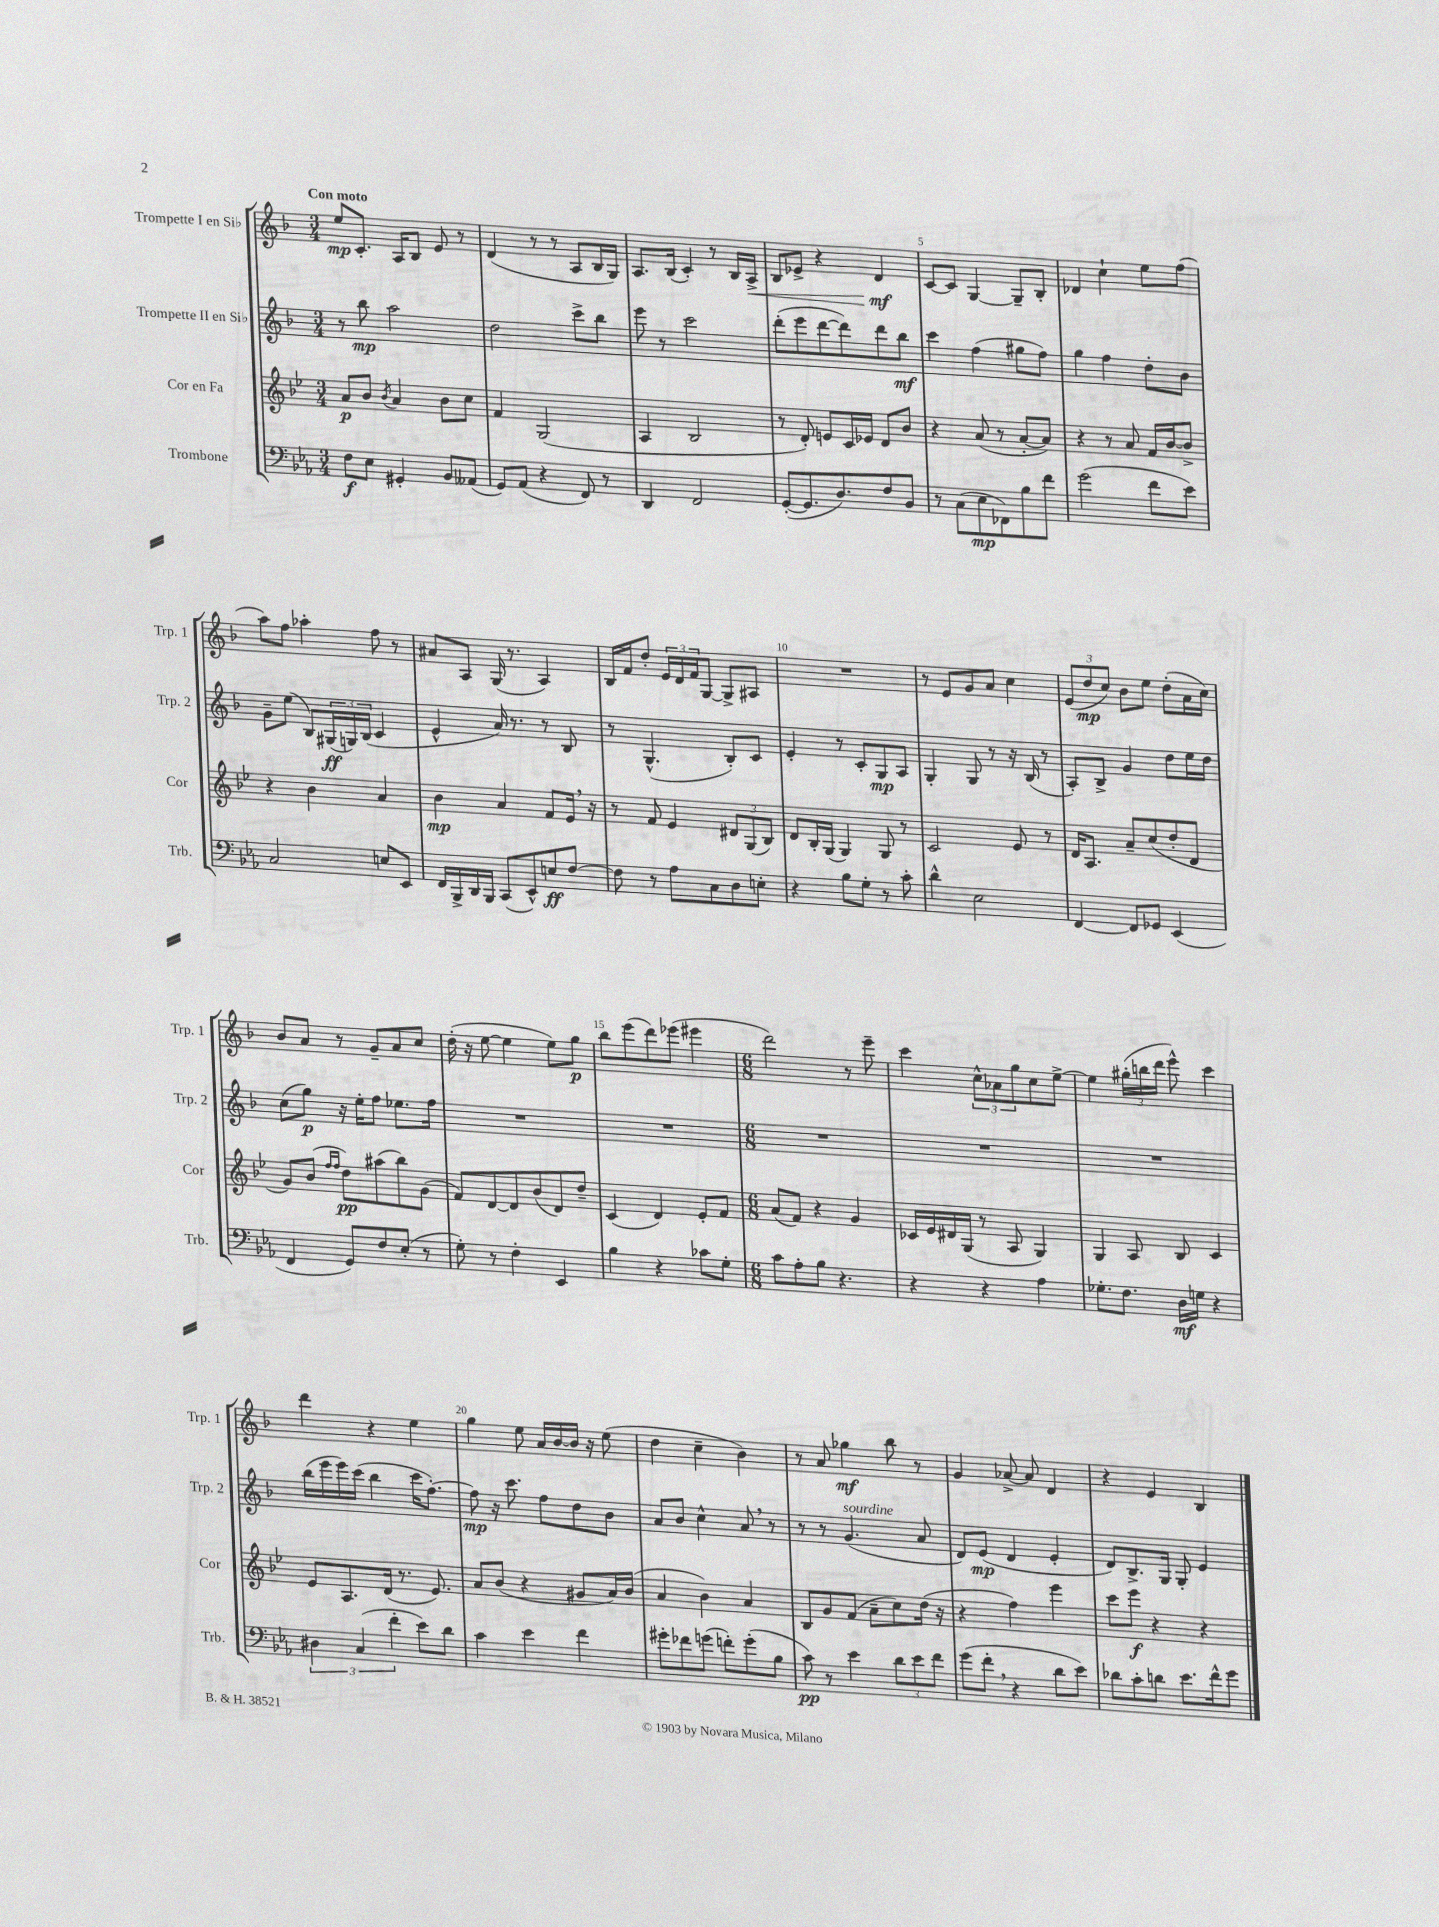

**kern	**kern	**kern	**kern
*staff4	*staff3	*staff2	*staff1
*clefF4	*clefG2	*clefG2	*clefG2
*k[b-e-a-]	*k[b-e-]	*k[b-]	*k[b-]
*M3/4	*M3/4	*M3/4	*M3/4
8F	8a	8r	8ee
8E-	8b-	8bb-	8.c'
.	8qb-	.	.
4GG#'	4a	2aa	.
.	.	.	16A
.	.	.	8B-
8BB-	8b-	.	8e
(8AA--	8cc	.	8r
=	=	=	=
8GG)	4f	2dd	(4d
(8AA-	.	.	.
4r	(2G	.	8r
.	.	.	8r
8FF)	.	8ccc^	8A
8r	.	8bb-	16B-
.	.	.	16G)
=	=	=	=
4DD	4A	8eee	8.A
.	.	8r	.
.	.	.	(16B-
2FF	2B-	2ccc	4c')
.	.	.	8r
.	.	.	16B-
.	.	.	16A^
=	=	=	=
([8GG'	8r	(8ddd'	8B-
8.GG]	8d')	8eee	8e-^
.	8e	[8ddd	4r
8.D)	.	.	.
.	16c	8ddd])	.
.	16e-	.	.
8F	8d	8ddd	4d
8BB-	8b-	8bb-	.
=	=	=	=
8r	4r	4ccc	[8c
(8C	.	.	8c]
8E-	(8a	(4ff	[4G
8FF-)	8r	.	.
8B-	[8a'	8gg#	8G~]
8f	8a])	8ff)	8B-'
=	=	=	=
(2g	4r	4gg	4d-
.	8r	4ff	4cc`
.	8a	.	.
8f	16f	8dd'	8ee
.	[16b-	.	.
8e-)	8b-^]	8b-	(8ff
=	=	=	=
2C	4r	8g~	8aa)
.	.	(8ee	8ff
.	4b-	8B-)	4aa-'
.	.	(24G#	.
.	.	24G)	.
.	.	(24B-	.
8E	4a	4c	8ff
8EE-	.	.	8r
=	=	=	=
16FF	4b-	4e^^	8a#
16BBB-^	.	.	.
16DD	.	.	8A
16BBB-	.	.	.
(8CC	4a	16a)	(16G
.	.	8.r	8.r
8EE-^^)	.	.	.
8E	8f	8r	4A)
[8F	16e-	8B-	.
.	16r	.	.
=	=	=	=
8F]	8r	8r	16B-
.	.	.	16f
8r	8f	(4.G^^	8dd'
8A-	4e-	.	24e
.	.	.	24d
.	.	.	24f
8C	.	.	[8G
8D	12d#	8B-')	8G^]
.	(12G	.	.
8E'	.	8c	8A#
.	12B-)	.	.
=	=	=	=
4r	8d	4e'	2.r
.	16B-'	.	.
.	(16G	.	.
8B-	4G)	8r	.
8G'	.	8c'	.
8r	8G	8G	.
8c'	8r	8A	.
=	=	=	=
4d^^	2c	4G'	8r
.	.	.	8e
2E-	.	8G	8g
.	.	8r	8a
.	8e-	16r	4cc
.	.	(16B-	.
.	8r	8r	.
=	=	=	=
[4FF	16d	8A')	(12e
.	8.A	.	.
.	.	.	12dd
.	.	8B-^	.
.	.	.	12cc)
8FF]	8a~	4g	8b-
8GG-	(8cc	.	8ee
(4EE-	8dd'	8dd	(8dd'
.	8d	16ee	16a
.	.	16dd	16cc)
=	=	=	=
4FF	8g)	(8cc	8b-
.	(8b-	8gg)	8a
.	16qqff	.	.
.	16qqff	.	.
8GG)	8dd)	16r	8r
.	.	16ee'	.
8F	(8aa#	8ff	8g~
(8E-'	8bb-)	8.ee-	8a
8r	(8g	.	8cc
.	.	16ff	.
=	=	=	=
8G')	8f)	2.r	(16dd'
.	.	.	16r
8r	[8d	.	[8ee
4F'	8d]	.	4ee]
.	(8b-	.	.
4EE-	8d)	.	8ee)
.	8dd~	.	8gg
=	=	=	=
4B-	(4c	2.r	8bb-
.	.	.	(8eee
4r	4d)	.	8ddd)
.	.	.	(8eee-
8c-	8e-'	.	4eee#
8G'	8f	.	.
=	=	=	=
*M6/8	*M6/8	*M6/8	*M6/8
8c	(8a	2.r	2ddd)
8A-'	8f)	.	.
8B-	4r	.	.
4.r	.	.	.
.	4g	.	8r
.	.	.	8eee~
=	=	=	=
4r	16c-	2.r	4ccc
.	16e-	.	.
.	16d#	.	.
.	(16G	.	.
4r	8r	.	12cc^^
.	.	.	12a-
.	8A	.	.
.	.	.	12gg
4A-	4G)	.	8cc
.	.	.	[8ee^
=	=	=	=
8.G-'	4G	2.r	4ee]
8.F	.	.	.
.	8A	.	(24gg#'
.	.	.	24bb
.	.	.	24ddd
16D	8B-	.	8eee^^)
16G	.	.	.
4r	4c	.	4ccc
=	=	=	=
6D#	8e-	(16bb-	4ddd
.	.	16eee	.
.	8.A	16eee)	.
(6C	.	.	.
.	.	(16ccc	.
.	.	4bb-	4r
.	(16d	.	.
6f'	.	.	.
.	8.r	.	.
8e-)	.	16ccc	4ee
.	8.e-)	[8.ff')	.
8d	.	.	.
=	=	=	=
4c	8a	8ff]	4gg
.	(8b-	16r	.
.	.	8.ccc	.
4e-	4r	.	8ee
.	.	8ff	16a
.	.	.	[16b-
4f	8g#	8dd	16b-]
.	.	.	16r
.	16a)	8b-	(8ee
.	(16b-	.	.
=	=	=	=
8g#'	4a	8a	4dd
8f-	.	8b-	.
(8g	4b-)	4cc^^	4cc~
8f')	.	.	.
(8g'	4a	8a	4b-)
8B-	.	8r	.
=	=	=	=
8c)	8B-	8r	8r
8r	8g	8r	8a
4e-	(8f	(4.g	4gg-
.	8a~	.	.
12d	8cc)	.	8bb-
12e-	.	.	.
.	(16dd	8a	8r
12f	.	.	.
.	16r	.	.
=	=	=	=
(8g	4r	8d)	4g
8f'	.	(8e	.
4r	4ff)	4d	[8a-^
.	.	.	8a-]
8d	4eee-	4e'	4d
8e-)	.	.	.
=	=	=	=
8d-	8ccc	8d)	4r
8c'	8eee-	8.B-^	.
8d	4r	.	4e
.	.	16G	.
8.e-	.	8G'	.
.	4r	4e	4B-
16f^^	.	.	.
8g	.	.	.
==	==	==	==
*-	*-	*-	*-
